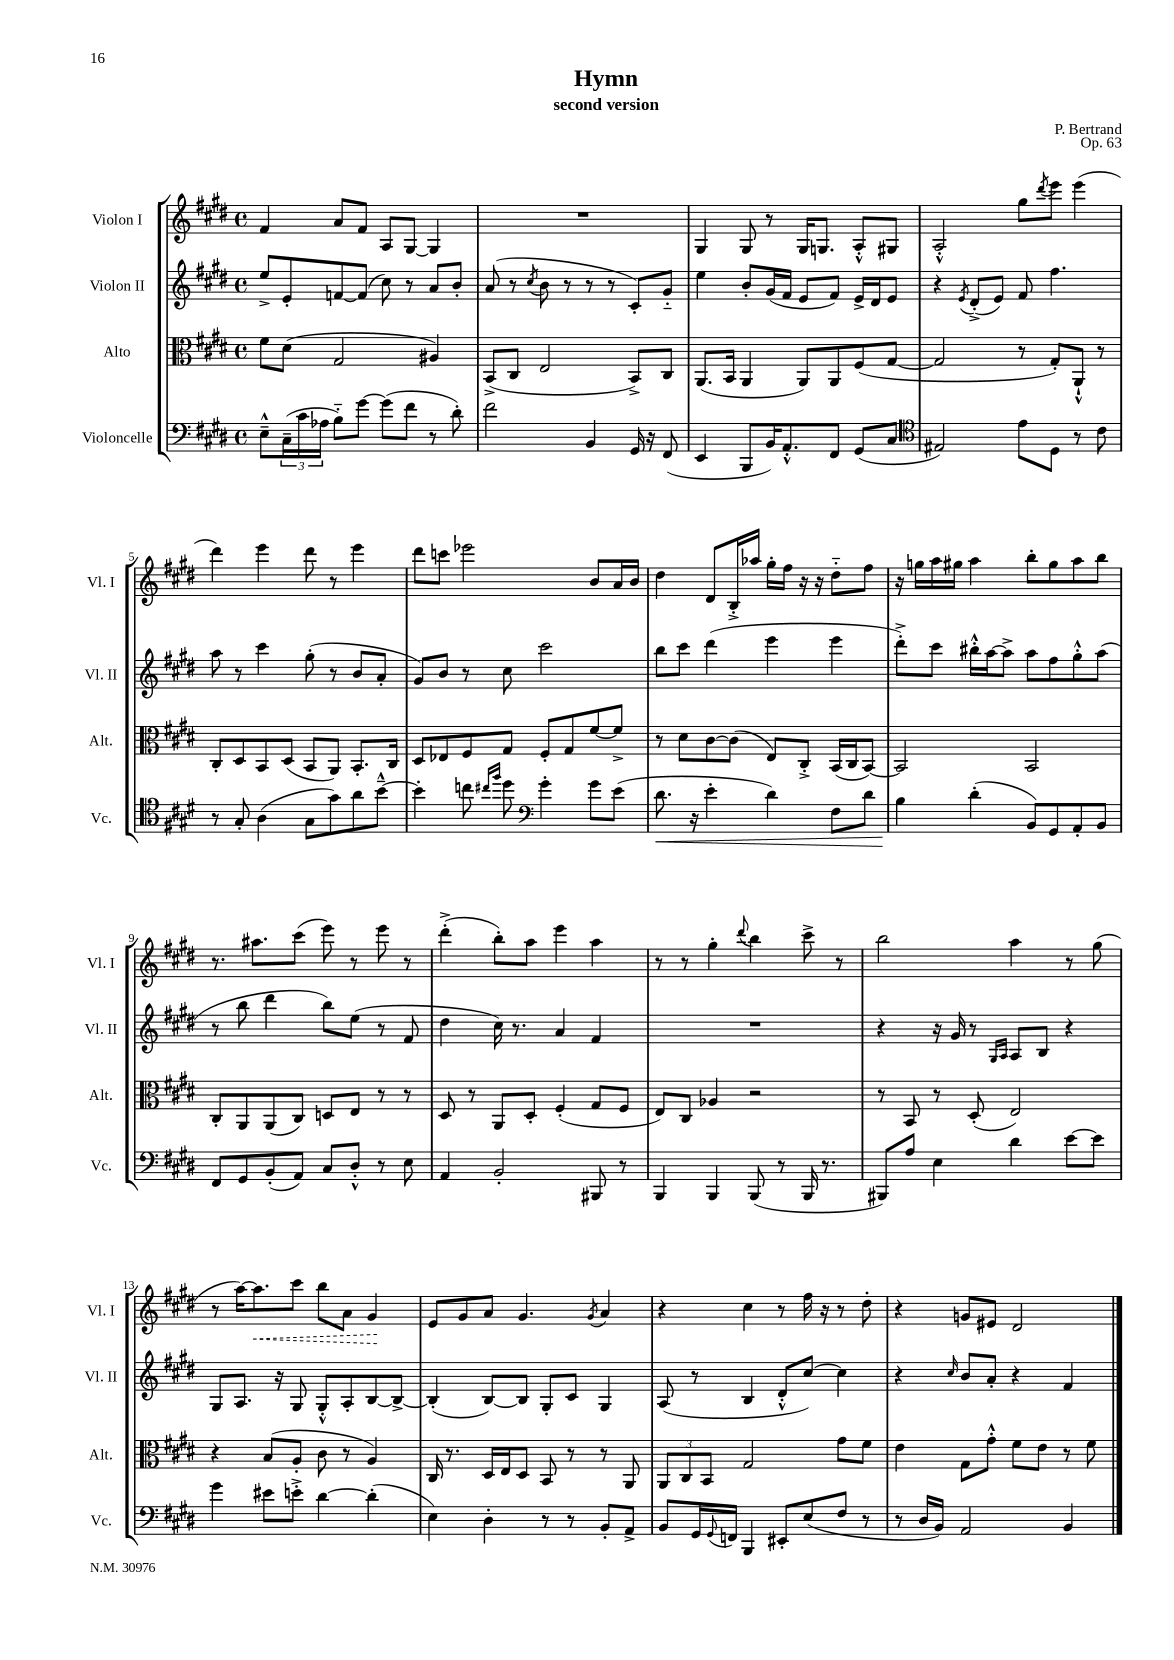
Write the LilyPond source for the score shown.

\header { title = "Hymn" composer = "P. Bertrand" subtitle = "second version" opus = "Op. 63" }
<<
\new StaffGroup <<
\new Staff = "s0" \with { instrumentName = "Violon I" shortInstrumentName = "Vl. I" } {
    \clef treble \key e \major \defaultTimeSignature \time 4/4
    fis'4 a'8 fis'8 a8 gis8~ gis4 |
    R1 |
    gis4 gis8 r8 gis16 g8. a8-.-^ gis8 |
    a2-.-^ gis''8 \acciaccatura { dis'''8 } e'''8 e'''4( |
    dis'''4) e'''4 dis'''8 r8 e'''4 |
    dis'''8 c'''8 ees'''2 b'8 a'16 b'16 |
    dis''4 dis'8 b16-.-> aes''16 gis''16-. fis''16 r16 r16 dis''8-_ fis''8 |
    r16 g''16 a''16 gis''16 a''4 b''8-. gis''8 a''8 b''8 |
    r8. ais''8. cis'''8( e'''8) r8 e'''8 r8 |
    dis'''4-.->( b''8-.) a''8 e'''4 a''4 |
    r8 r8 gis''4-. \appoggiatura { dis'''8 } b''4 cis'''8-> r8 |
    b''2 a''4 r8 gis''8( |
    r8 a''16~) \once \override Hairpin.style = #'dashed-line a''8.\< cis'''8 b''8 a'8 gis'4\! |
    e'8 gis'8 a'8 gis'4. \acciaccatura { gis'8 } a'4 |
    r4 cis''4 r8 fis''16 r16 r8 dis''8-. |
    r4 g'8 eis'8 dis'2 \bar "|." |
}
\new Staff = "s1" \with { instrumentName = "Violon II" shortInstrumentName = "Vl. II" } {
    \clef treble \key e \major \defaultTimeSignature \time 4/4
    e''8-> e'8-. f'8~ f'8( cis''8) r8 a'8 b'8-. |
    a'8( r8 \acciaccatura { cis''8 } b'8 r8 r8 r8 cis'8-.) gis'8-_ |
    e''4 b'8-. gis'16( fis'16 e'8 fis'8) e'16-> dis'16 e'8 |
    r4 \acciaccatura { e'8 } dis'8-.->( e'8) fis'8 fis''4. |
    a''8 r8 cis'''4 gis''8-.( r8 b'8 a'8-. |
    gis'8) b'8 r8 cis''8 cis'''2 |
    b''8 cis'''8 dis'''4( e'''4 e'''4 |
    dis'''8-.->) cis'''8 bis''16-.-^ a''16~ a''8-> a''8 fis''8 gis''8-.-^ a''8( |
    r8 b''8 dis'''4 b''8) e''8( r8 fis'8 |
    dis''4 cis''16) r8. a'4 fis'4 |
    R1 |
    r4 r16 gis'16 r8 \grace { gis16 a16 } a8 b8 r4 |
    gis8 a8. r16 gis8 gis8-.-^ a8-. b8~ b8~-> |
    b4-.( b8~) b8 gis8-. cis'8 gis4 |
    a8( r8 b4 dis'8-.-^ cis''8~) cis''4 |
    r4 \grace { cis''16 } b'8 a'8-. r4 fis'4 \bar "|." |
}
\new Staff = "s2" \with { instrumentName = "Alto" shortInstrumentName = "Alt." } {
    \clef alto \key e \major \defaultTimeSignature \time 4/4
    fis'8 dis'8( gis2 ais4) |
    b,8->( cis8 e2 b,8->) cis8 |
    a,8.( b,16 a,4 a,8) a,8 fis8( gis8~ |
    gis2 r8 gis8-.) a,8-!-^ r8 |
    cis8-. dis8 b,8 dis8( b,8 a,8) b,8.-. cis16 |
    dis8 ees8 fis8 gis8 fis8-. gis8 fis'8~ fis'8-> |
    r8 dis'8 cis'8~ cis'8( e8) cis8-.-> b,16( cis16 b,8~) |
    b,2 b,2 |
    cis8-. a,8 a,8( cis8) d8 e8 r8 r8 |
    dis8 r8 a,8 dis8-. fis4-.( gis8 fis8 |
    e8) cis8 aes4 r2 |
    r8 b,8 r8 dis8-.( e2) |
    r4 b8( a8-. cis'8 r8 a4) |
    cis16 r8. dis16 e16 dis8 b,8 r8 r8 a,8 |
    \tuplet 3/2 { a,8 cis8 b,8 } gis2 gis'8 fis'8 |
    e'4 gis8 gis'8-.-^ fis'8 e'8 r8 fis'8 \bar "|." |
}
\new Staff = "s3" \with { instrumentName = "Violoncelle" shortInstrumentName = "Vc." } {
    \clef bass \key e \major \defaultTimeSignature \time 4/4
    e8---^ \tuplet 3/2 { cis16--( cis'16 aes16 } b8-_) gis'8~ gis'8( fis'8 r8 dis'8-.) |
    fis'2 b,4 gis,16 r16 fis,8( |
    e,4 b,,8 b,16) a,8.-.-^ fis,8 gis,8( cis8 |
    \clef tenor eis2) e'8 dis8 r8 cis'8 |
    r8 gis8-. a4( gis8 gis'8) a'8 b'8~---^ |
    b'4-. c''8 \grace { cis''16 fis''16 } dis''8 \clef bass gis'4-. gis'8 e'8( |
    dis'8.\< r16 e'4-. dis'4) fis8 dis'8 |
    b4\! dis'4-.( b,8) gis,8 a,8-. b,8 |
    fis,8 gis,8 b,8-.( a,8) cis8 dis8-.-^ r8 e8 |
    a,4 b,2-. bis,,8 r8 |
    b,,4 b,,4 b,,8( r8 b,,16 r8. |
    bis,,8) a8 e4 dis'4 e'8~ e'8 |
    gis'4 eis'8 e'8-.-> dis'4~ dis'4-.( |
    e4) dis4-. r8 r8 b,8-. a,8-> |
    b,8 gis,16 \appoggiatura { gis,8 } f,16 b,,4 eis,8-. e8( fis8 r8 |
    r8 dis16 b,16) a,2 b,4 \bar "|." |
}
>>
>>
